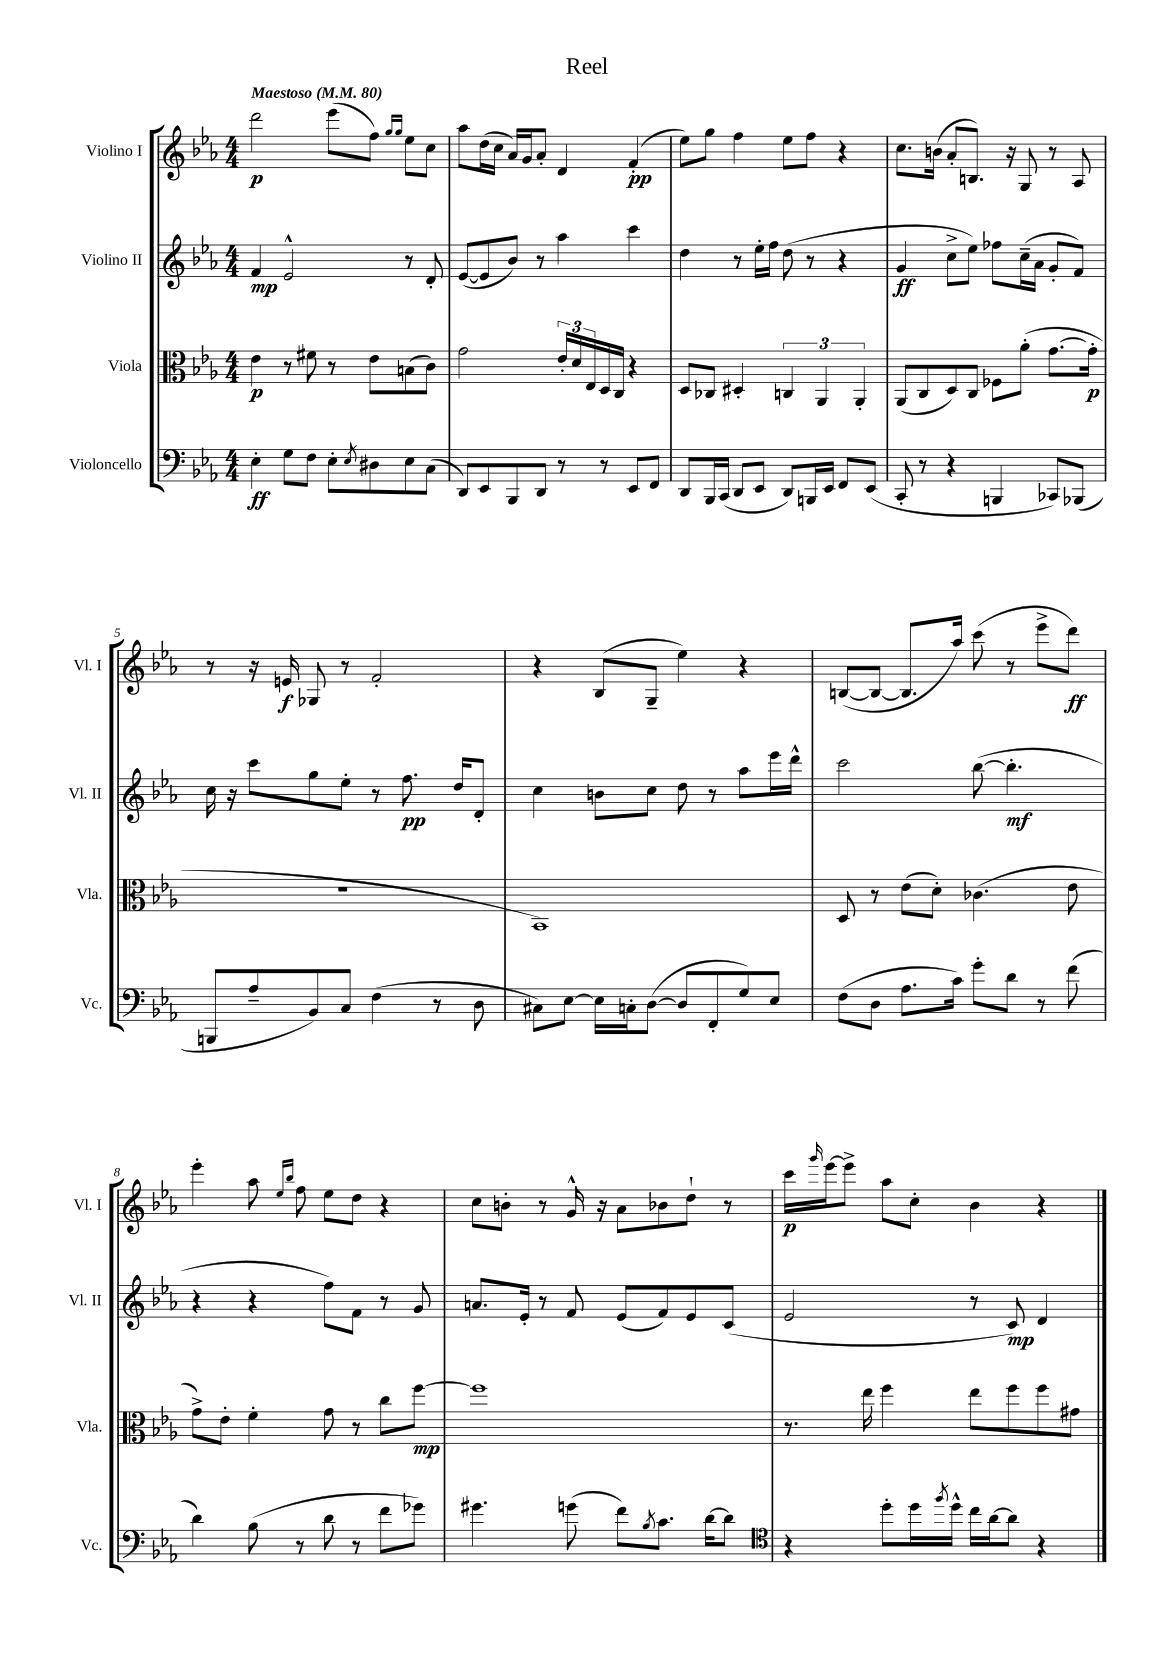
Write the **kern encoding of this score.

**kern	**kern	**kern	**kern
*staff4	*staff3	*staff2	*staff1
*clefF4	*clefC3	*clefG2	*clefG2
*k[b-e-a-]	*k[b-e-a-]	*k[b-e-a-]	*k[b-e-a-]
*M4/4	*M4/4	*M4/4	*M4/4
*MM80	*MM80	*MM80	*MM80
4E-'	4e-	4f	2ddd
8G	8r	2e-^^	.
8F	8f#	.	.
8E-'	8r	.	(8eee-
8qE-	.	.	.
8D#	8e-	.	8ff)
.	.	.	16qqgg
.	.	.	16qqgg
8E-	(8B	8r	8ee-
(8C	8c)	8d'	8cc
=	=	=	=
8DD)	2g	([8e-	8aa-
8EE-	.	8e-]	(16dd
.	.	.	16cc
8BBB-	.	8b-)	16a-)
.	.	.	16g
8DD	.	8r	8a-'
8r	24e-'	4aa-	4d
.	24d	.	.
.	24E-	.	.
8r	16D	.	.
.	16C	.	.
8EE-	4r	4ccc	(4f'
8FF	.	.	.
=	=	=	=
8DD	8D	4dd	8ee-)
16BBB-	8C-	.	8gg
(16CC	.	.	.
8DD	4D#'	8r	4ff
8EE-	.	16ee-'	.
.	.	16ff	.
8DD)	6C	(8dd	8ee-
16BBB	.	8r	8ff
.	6AA-	.	.
16EE-	.	.	.
8FF	.	4r	4r
.	6AA-'	.	.
(8EE-	.	.	.
=	=	=	=
8CC'	(8AA-	4g	8.cc
8r	8C	.	.
.	.	.	(16b
4r	8D)	8cc^	8a-'
.	8C	8ee-)	8.B)
4BBB	8F-	8ff-	.
.	.	.	16r
.	(8a-'	(16cc~	8G
.	.	16a-	.
8CC-)	[8.g	8g'	8r
(8BBB-	.	8f)	8A-
.	16g']	.	.
=	=	=	=
8BBB	1r	16cc	8r
.	.	16r	.
8A-~	.	8ccc	16r
.	.	.	16e
8BB-)	.	8gg	8G-
8C	.	8ee-'	8r
(4F	.	8r	2f'
.	.	8.ff	.
8r	.	.	.
.	.	16dd	.
8D	.	8d'	.
=	=	=	=
8C#)	1BB-)	4cc	4r
[8E-	.	.	.
16E-]	.	8b	(8B-
16C'	.	.	.
([8D	.	8cc	8G~
8D]	.	8dd	4ee-)
8FF'	.	8r	.
8G)	.	8aa-	4r
8E-	.	16eee-	.
.	.	16ddd^^	.
=	=	=	=
(8F	8D	2ccc	([8B
8D	8r	.	8B_
8.A-	(8e-	.	8.B]
.	8d')	.	.
16c)	.	.	16aa-)
8g'	(4.c-	([8bb-	(8ccc
8d	.	4.bb-']	8r
8r	.	.	8eee-^
(8f	8e-	.	8ddd)
=	=	=	=
4d)	8g^)	4r	4eee-'
.	8e-'	.	.
(8B-	4f'	4r	8aa-
.	.	.	16qqee-
.	.	.	16qqbb-
8r	.	.	8ff
8d	8g	8ff)	8ee-
8r	8r	8f	8dd
8f	8cc	8r	4r
8g-)	[8ff	8g	.
=	=	=	=
4.g#	1ff]	8.a	8cc
.	.	.	8b'
.	.	16e-'	.
.	.	8r	8r
(8g	.	8f	16g^^
.	.	.	16r
8f)	.	(8e-	8a-
8qB-	.	.	.
8.c	.	8f)	8b-
.	.	8e-	8dd`
[16d	.	.	.
8d]	.	(8c	8r
=	=	=	=
*clefC4	*	*	*
4r	8.r	2e-	16ccc
.	.	.	16qqggg
.	.	.	[16eee-
.	.	.	8eee-^]
.	16ee-	.	.
8dd'	4ff	.	8aa-
16dd	.	.	8cc'
8qff	.	.	.
16dd^^	.	.	.
16cc	8ee-	8r	4b-
[16a-	.	.	.
8a-]	8ff	8c)	.
4r	8ff	4d	4r
.	8g#	.	.
==	==	==	==
*-	*-	*-	*-
